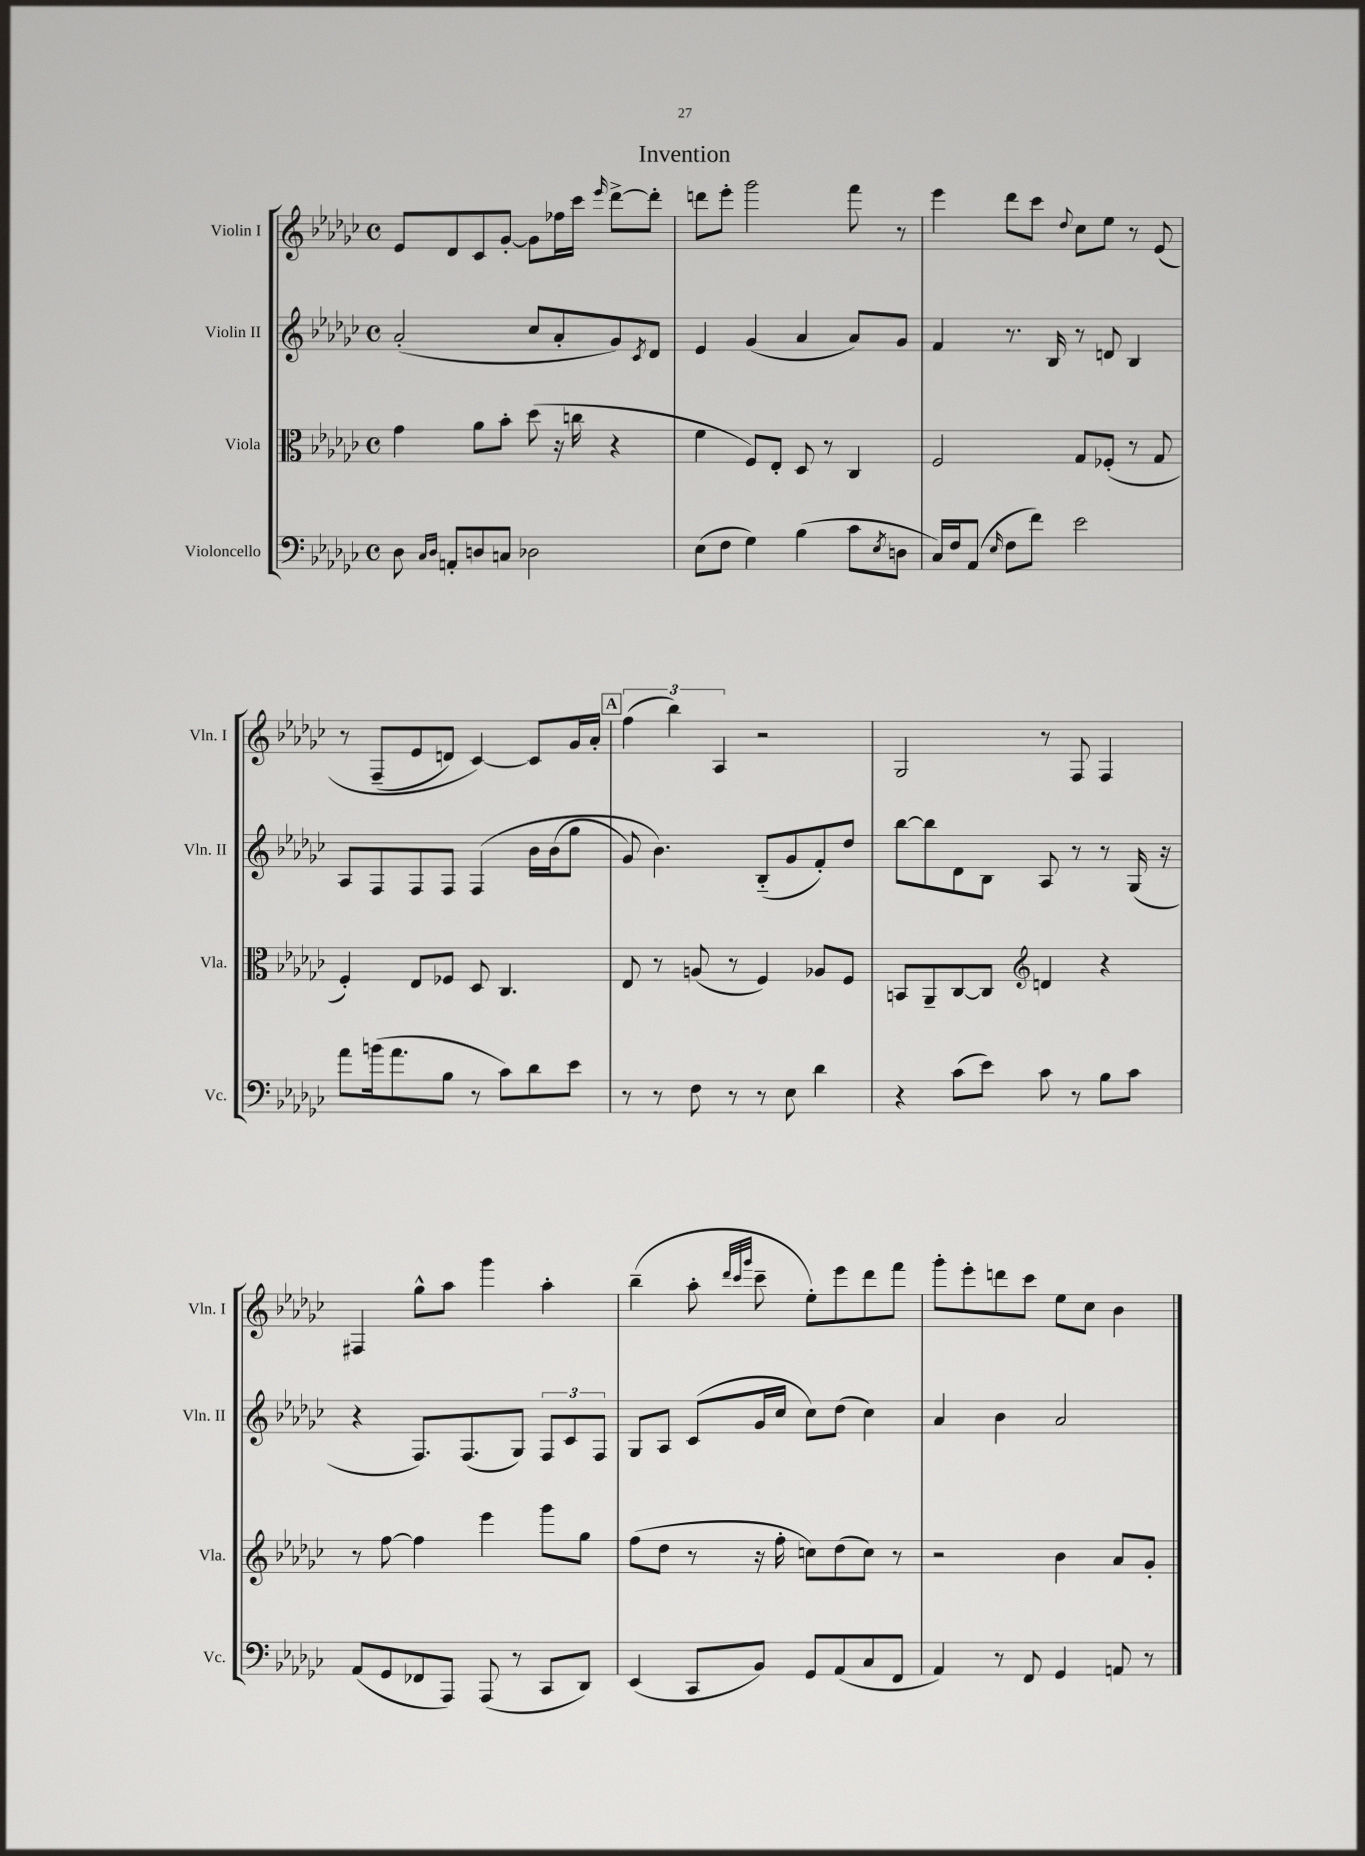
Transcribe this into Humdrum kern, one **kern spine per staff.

**kern	**kern	**kern	**kern
*staff4	*staff3	*staff2	*staff1
*clefF4	*clefC3	*clefG2	*clefG2
*k[b-e-a-d-g-c-]	*k[b-e-a-d-g-c-]	*k[b-e-a-d-g-c-]	*k[b-e-a-d-g-c-]
*M4/4	*M4/4	*M4/4	*M4/4
*met(c)	*met(c)	*met(c)	*met(c)
8D-	4g-	(2a-'	8e-
16qqC-	.	.	.
16qqD-	.	.	.
8AA'	.	.	8d-
8D	8a-	.	8c-
8C	8b-'	.	[8g-'
2D-	(8dd-	8cc-	8g-]
.	16r	8a-'	16ff-
.	16cc	.	16ccc-
.	.	.	16qqeee-
.	4r	8g-)	[8ddd-^
.	.	8qc-	.
.	.	8d-	8ddd-']
=	=	=	=
(8E-	4f	4e-	8ddd
8F	.	.	8eee-'
4G-)	8F)	(4g-	2ggg-
.	8E-'	.	.
(4B-	8D-	4a-	.
.	8r	.	.
8c-	4C-	8a-)	8fff
8qE-	.	.	.
8D	.	8g-	8r
=	=	=	=
16C-)	2F	4f	4eee-
16F	.	.	.
(8AA-	.	.	.
16qqE-	.	.	.
8F	.	8.r	8ddd-
8f)	.	.	8ccc-
.	.	16B-	.
.	.	.	8qqdd-
2e-	8G-	8r	8cc-
.	(8F-'	8d	8ee-
.	8r	4B-	8r
.	8G-	.	&(8e-
=	=	=	=
8a-	4F')	8A-	8r
(16b	.	8F	(8F~
8.a-	.	.	.
.	8E-	8F	8e-
8B-	8F-	8F	8d)
8r	8D-	&(4F	[4c-&)
8c-)	4.C-	.	.
8d-	.	16b-	8c-]
.	.	(16b-	.
8e-	.	8gg-	16g-
.	.	.	16a-'
=	=	=	=
8r	8E-	8g-)	(6ff
8r	8r	4.b-&)	.
.	.	.	6bb-)
8F	(8A	.	.
.	.	.	6A-
8r	8r	.	.
8r	4F)	(8B-'~	2r
8E-	.	8g-	.
4d-	8A-	8f')	.
.	8F	8dd-	.
=	=	=	=
4r	8BB	[8bb-	2G-
.	8AA-~	8bb-]	.
(8c-	[8C-	8d-	.
8e-)	8C-]	8B-	.
*	*clefG2	*	*
8c-	4d	8A-	8r
8r	.	8r	8F
8B-	4r	8r	4F
8c-	.	(16G-	.
.	.	16r	.
=	=	=	=
(8AA-	8r	4r	4F#
8GG-	[8ff	.	.
8FF-	4ff]	8.F)	8gg-^^
8AAA-)	.	.	8aa-
.	.	(8.F	.
(8AAA-	4eee-	.	4ggg-
8r	.	8G-)	.
8CC-	8ggg-	12F	4aa-'
.	.	12c-	.
8DD-)	8gg-	.	.
.	.	12F	.
=	=	=	=
(4EE-	(8ff	8G-	(4bb-~
.	8dd-	8A-	.
8CC-	8r	(8c-	8aa-'
.	.	.	32qqddd-
.	.	.	32qqccc-
.	.	.	32qqggg-
8BB-)	16r	16g-	8ccc-~
.	16ff'	16cc-	.
8GG-	8cc)	8cc-)	8ee-')
(8AA-	(8dd-	(8dd-	8eee-
8C-	8cc)	4cc-)	8ddd-
8FF	8r	.	8fff
=	=	=	=
4AA-)	2r	4a-	8ggg-'
.	.	.	8eee-'
8r	.	4b-	8ddd
8FF	.	.	8ccc-
4GG-	4b-	2a-	8ee-
.	.	.	8cc-
8AA	8a-	.	4b-
8r	8g-'	.	.
==	==	==	==
*-	*-	*-	*-
